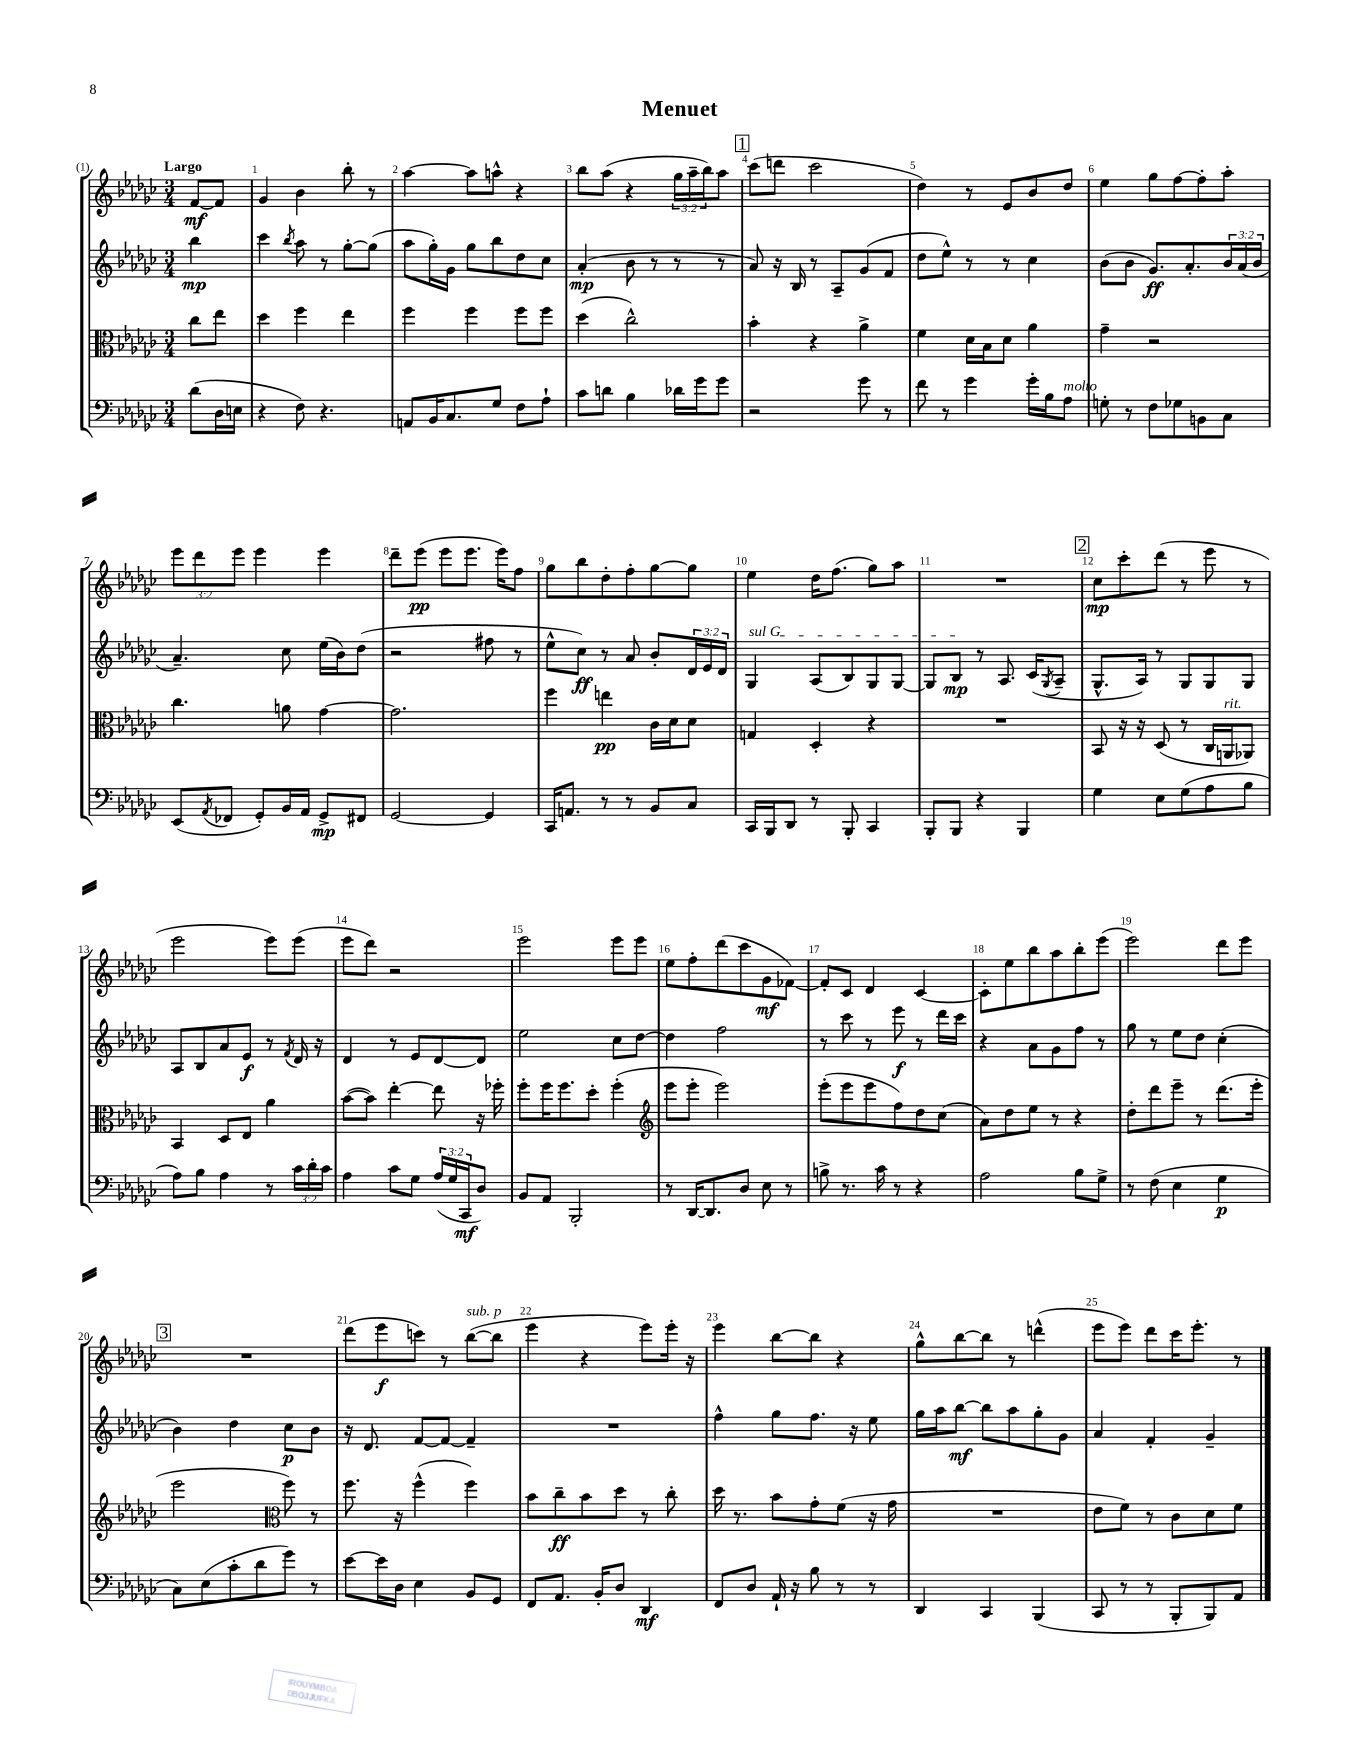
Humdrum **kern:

**kern	**kern	**kern	**kern
*staff4	*staff3	*staff2	*staff1
*clefF4	*clefC3	*clefG2	*clefG2
*k[b-e-a-d-g-c-]	*k[b-e-a-d-g-c-]	*k[b-e-a-d-g-c-]	*k[b-e-a-d-g-c-]
*M3/4	*M3/4	*M3/4	*M3/4
(8d-	8cc-	4bb-	[8f
16D-	8ee-	.	8f]
16E	.	.	.
=	=	=	=
4r	4dd-	4ccc-	4g-
.	.	8qbb-	.
8F)	4ff	8aa-	4b-
4.r	.	8r	.
.	4ee-	[8gg-'	8bb-'
.	.	(8gg-]	8r
=	=	=	=
8AA	4ff	8aa-	[4aa-
16BB-	.	16gg-')	.
8.C-	.	16g-	.
.	4ff	8gg-	8aa-]
8G-	.	8bb-	8aa^^
8F	8ff	8dd-	4r
8A-`	8ff	8cc-	.
=	=	=	=
8c-	(4dd-	(4a-'	8bb-
8d	.	.	(8aa-
4B-	2cc-^^)	8b-	4r
.	.	8r	.
16d-	.	8r	24gg-
.	.	.	24aa-~
16g-	.	.	.
.	.	.	24bb-)
8g-	.	8r	8aa-
=	=	=	=
2r	4b-'	8a-)	(8ccc-
.	.	16r	8ddd
.	.	16B-	.
.	4r	8r	2ccc-
.	.	8A-~	.
8g-	4a-^	(8g-	.
8r	.	8f	.
=	=	=	=
8f	4f	8dd-	4dd-)
8r	.	8ee-^^)	.
4g-	16d-	8r	8r
.	16B-	.	.
.	8d-	8r	8e-
16g-'	4a-	4cc-	8b-
16B-	.	.	.
8A-	.	.	8dd-
=	=	=	=
8G'	4g-~	(8b-	4ee-
8r	.	8b-	.
8F	2r	8.g-)	8gg-
8G-	.	.	[8ff
.	.	8.a-'	.
8BB	.	.	8ff']
8C-	.	24b-	8aa-'
.	.	(24a-	.
.	.	24b-	.
=	=	=	=
(8EE-	4.cc-	4.a-~)	12eee-
.	.	.	12ddd-
8qAA-	.	.	.
8FF-	.	.	.
.	.	.	12eee-
8GG-')	.	.	4eee-
16BB-	8a	8cc-	.
16AA-	.	.	.
8GG-^	[4g-	(16ee-	4eee-
.	.	16b-)	.
8FF#	.	(8dd-	.
=	=	=	=
[2GG-	2.g-]	2r	8ddd-~
.	.	.	(8eee-
.	.	.	8eee-
.	.	.	8.eee-
4GG-]	.	8ff#	.
.	.	.	16eee-)
.	.	8r	8ff
=	=	=	=
16CC-	4ff	8ee-^^	8gg-
8.AA	.	.	.
.	.	8cc-)	8bb-
8r	4ee	8r	8dd-'
8r	.	8a-	8ff'
8BB-	16c-	8b-'	[8gg-
.	16d-	.	.
8C-	8d-	24d-	8gg-]
.	.	24e-	.
.	.	24d-	.
=	=	=	=
16CC-	4G	4G-	4ee-
16BBB-	.	.	.
8DD-	.	.	.
8r	4D-'	(8A-	16dd-
.	.	.	(8.ff
8BBB-'	.	8B-)	.
4CC-	4r	8G-	8gg-)
.	.	[8G-	8aa-
=	=	=	=
8BBB-'	2.r	8G-]	2.r
8BBB-	.	8B-	.
4r	.	8r	.
.	.	8.A-	.
4BBB-	.	.	.
.	.	(16c-	.
.	.	8qG-	.
.	.	8A-~	.
=	=	=	=
4G-	8BB-	8.G-^^	8cc-
.	16r	.	8ccc-'
.	16r	16A-)	.
8E-	(8D-	8r	(8ddd-
(8G-	8r	8G-	8r
8A-	16C-	8G-	8eee-
.	16AA	.	.
8B-	8AA-)	8G-	8r
=	=	=	=
8A-)	4BB-	8A-	2eee-
8B-	.	8B-	.
4A-	8D-	8a-	.
.	8E-	8e-	.
8r	4a-	8r	8eee-)
.	.	8qf	.
24c-	.	16d-	(8eee-
24d-'	.	.	.
.	.	16r	.
24c-	.	.	.
=	=	=	=
4A-	([8b-	4d-	8eee-
.	8b-])	.	8ddd-)
8c-	[4ee-'	8r	2r
8G-	.	8e-	.
(24A-	8ee-]	[8d-	.
24G-	.	.	.
24CC-	.	.	.
8D-)	16r	8d-]	.
.	16ff-'	.	.
=	=	=	=
8BB-	8ff'	2ee-	2eee-
8AA-	16ff	.	.
.	8.ff	.	.
2BBB-'	.	.	.
.	8dd-'	.	.
.	(4ff'	8cc-	8eee-
.	.	[8dd-	8eee-
=	=	=	=
*	*clefG2	*	*
8r	8eee-	4dd-]	8ee-
[16DD-	8eee-'	.	8ff'
8.DD-]	.	.	.
.	2eee-)	2ff	(8ddd-
8D-	.	.	8ccc-
8E-	.	.	8g-
8r	.	.	[8f-)
=	=	=	=
8B^	(8eee-'	8r	8f-']
8.r	8eee-	8ccc-	8c-
.	8eee-	8r	4d-
16c-	.	.	.
8r	8ff)	8eee-	.
4r	8dd-	8r	[4c-
.	(8cc-	16ddd-	.
.	.	16ccc-	.
=	=	=	=
2A-	8a-)	4r	8c-']
.	8dd-	.	8ee-
.	8ee-	8a-	8bb-
.	8r	8g-	8aa-
8B-	4r	8ff	8bb-'
8G-^	.	8r	(8eee-
=	=	=	=
8r	8dd-'	8gg-	2eee-)
(8F	8ddd-	8r	.
4E-	8eee-~	8ee-	.
.	8r	8dd-	.
4G-	(8.ddd-	(4cc-'	8ddd-
.	.	.	8eee-
.	16eee-'	.	.
=	=	=	=
8C-)	2eee-	4b-)	2.r
(8E-	.	.	.
8c-'	.	4dd-	.
8d-	.	.	.
*	*clefC3	*	*
8g-)	8ff)	8cc-	.
8r	8r	8b-	.
=	=	=	=
[8e-	8.ff	16r	(8ddd-
.	.	8.d-	.
16e-]	.	.	8eee-
16D-	16r	.	.
4E-	(4ff^^	[8f	8ccc)
.	.	8f_	8r
8BB-	4ff)	4f~]	([8bb-
8GG-	.	.	8bb-]
=	=	=	=
8FF	8b-	2.r	4eee-
8.AA-	8cc-~	.	.
.	8b-	.	4r
16BB-'	.	.	.
8D-	8dd-	.	.
4DD-	8r	.	8eee-)
.	8cc-'	.	16eee-'
.	.	.	16r
=	=	=	=
8FF	16dd-	4ff^^	4eee-
.	8.r	.	.
8D-	.	.	.
16AA-`	8b-	8gg-	[8bb-
16r	.	.	.
8B-	8g-'	8.ff	8bb-]
8r	(8f	.	4r
.	.	16r	.
8r	16r	8ee-	.
.	16g-	.	.
=	=	=	=
4DD-	2.r	16gg-	8gg-^^
.	.	16aa-	.
.	.	[8bb-	[8bb-
4CC-	.	8bb-]	8bb-]
.	.	8aa-	8r
(4BBB-	.	8gg-'	(4ddd^^
.	.	8g-	.
=	=	=	=
8CC-	8e-	4a-	8eee-
8r	8f)	.	8eee-)
8r	8r	4f'	8ddd-
8BBB-'	8c-	.	16ccc-
.	.	.	8.eee-'
8BBB-)	8d-	4g-~	.
8AA-	8f	.	8r
==	==	==	==
*-	*-	*-	*-
